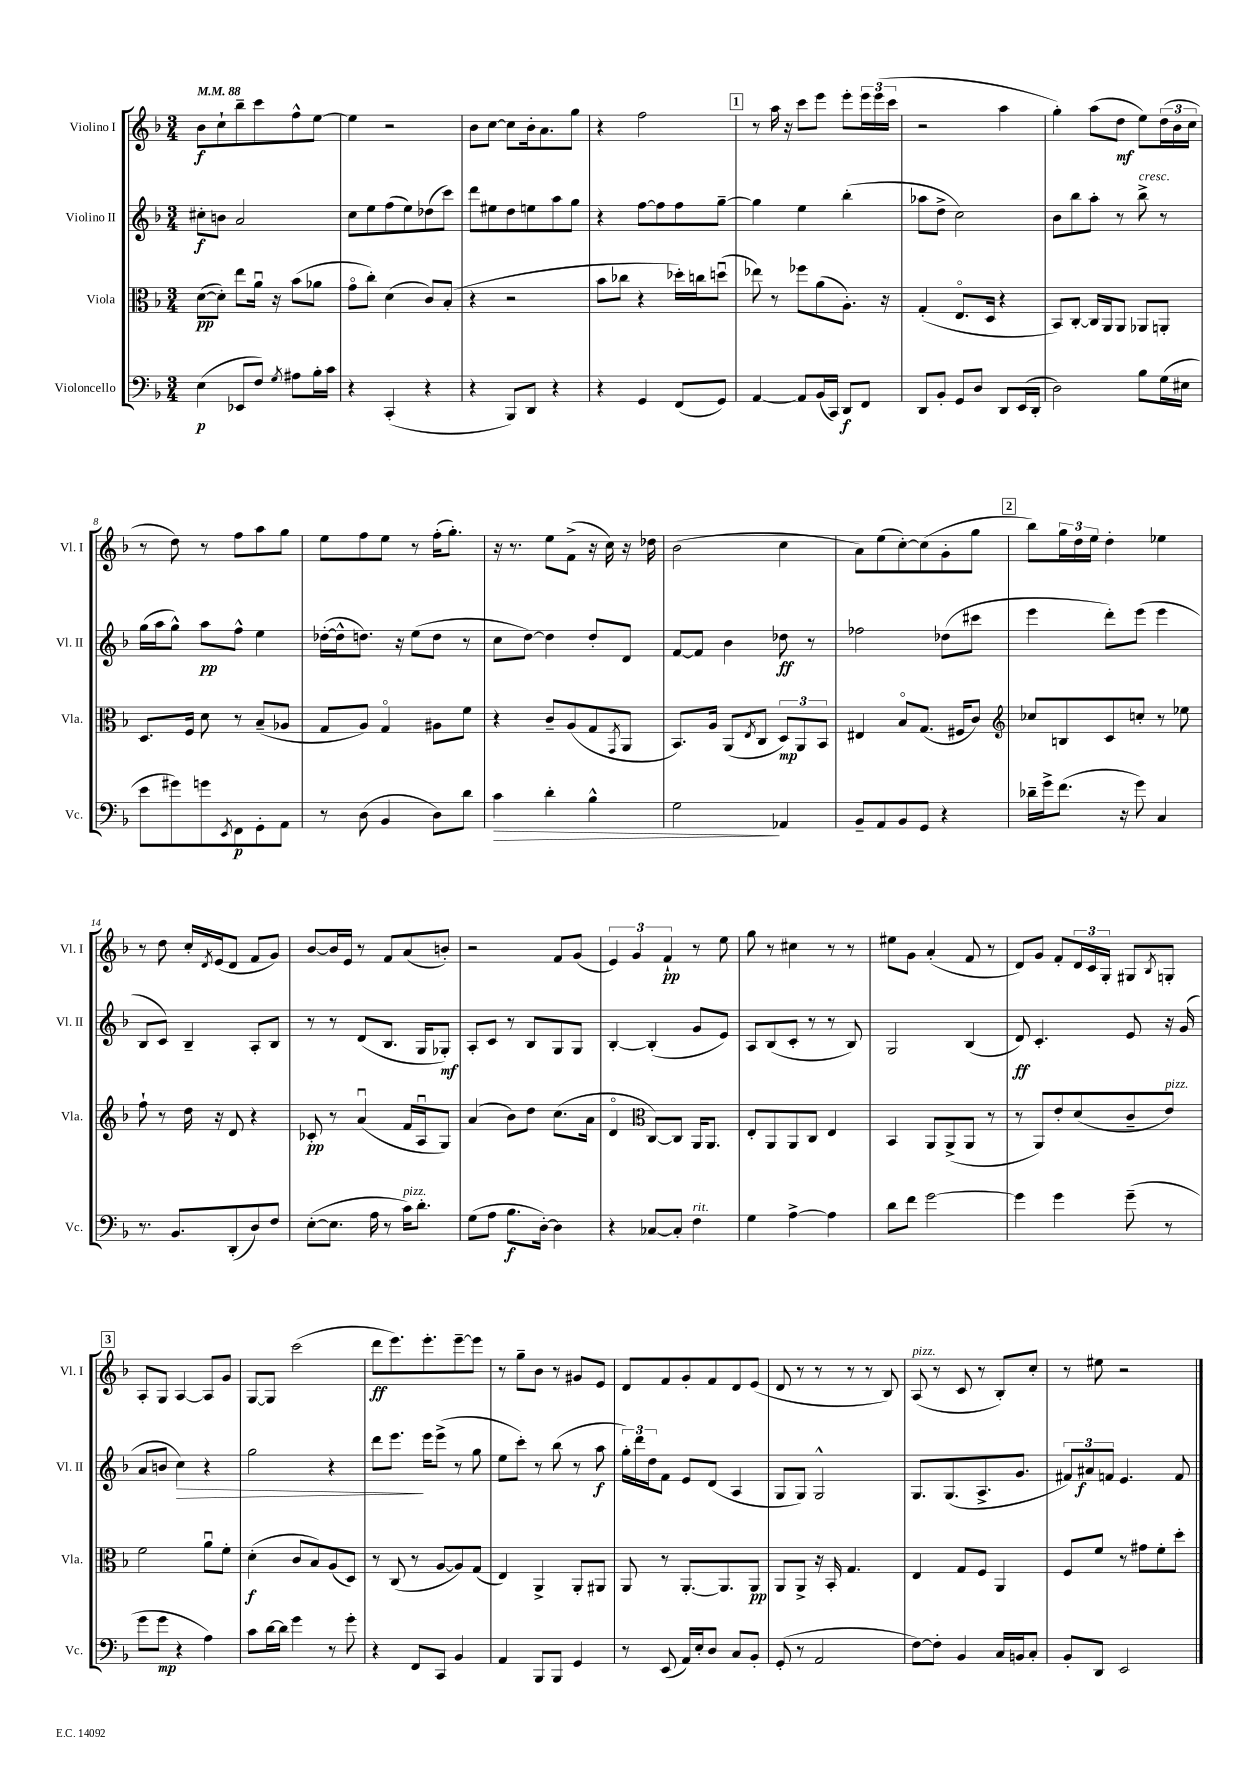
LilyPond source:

<<
\new StaffGroup <<
\new Staff = "s0" \with { instrumentName = "Violino I" shortInstrumentName = "Vl. I" } {
    \clef treble \key f \major \numericTimeSignature \time 3/4 \tempo 4 = 88
    bes'8\f c''8-! bes''8-- c'''8 f''8-^ e''8~ |
    e''4 r2 |
    bes'8 c''8~ c''8 bes'16-. a'8. g''8 |
    r4 f''2 |
    \mark \markup { \box "1" } r8 a''16 r16 c'''8 e'''8 e'''8-. \tuplet 3/2 { e'''16 e'''16( c'''16 } |
    r2 a''4 |
    g''4-.) a''8( d''8\mf e''8) \tuplet 3/2 { d''16( bes'16 c''16 } |
    r8 d''8) r8 f''8 a''8 g''8 |
    e''8 f''8 e''8 r8 f''16-.( g''8.-.) |
    r16 r8. e''8 f'8->( r16 c''16) r16 des''16 |
    bes'2( c''4 |
    a'8) e''8( c''8~-.) c''8( g'8-. g''8 |
    \mark \markup { \box "2" } bes''8) \tuplet 3/2 { g''16 d''16 e''16 } d''4-. ees''4 |
    r8 d''8 c''16-. \acciaccatura { d'8 } e'16( d'8 f'8 g'8) |
    bes'8~ bes'16 e'16 r8 f'8 a'8( b'8-.) |
    r2 f'8 g'8( |
    \tuplet 3/2 { e'4) g'4 f'4-!\pp } r8 e''8 |
    g''8 r8 cis''4 r8 r8 |
    eis''8 g'8 a'4-.( f'8 r8 |
    d'8) g'8 f'8-. \tuplet 3/2 { d'16 c'16 g16-. } gis8 \acciaccatura { bes8 } g8-. |
    \mark \markup { \box "3" } a8-. g8 a4~ a8 g'8 |
    g8~ g8 c'''2( |
    d'''8\ff e'''8.) e'''8.-. e'''8~-- e'''8 |
    r8 g''8-- bes'8 r8 gis'8 e'8 |
    d'8 f'8 g'8-. f'8 d'8 e'8( |
    d'8 r8 r8 r8 r8 bes8) |
    a8^\markup { \italic "pizz." }( r8 c'8 r8 bes8-.) c''8-. |
    r8 eis''8 r2 \bar "|." |
}
\new Staff = "s1" \with { instrumentName = "Violino II" shortInstrumentName = "Vl. II" } {
    \clef treble \key f \major \numericTimeSignature \time 3/4
    cis''8-.\f b'8 a'2 |
    c''8 e''8 f''8( e''8) des''8( c'''8) |
    d'''8 eis''8 d''8 e''8 a''8 g''8 |
    r4 f''8~ f''8 f''8 g''8~-- |
    \mark \markup { \box "1" } g''4 e''4 bes''4-.( |
    aes''8 d''8-> c''2) |
    bes'8 bes''8 a''8-. r8 bes''8->^\markup { \italic "cresc." } r8 |
    g''16( a''16 g''8-^) a''8\pp f''8-^ e''4 |
    des''16~-.( des''16-^ d''8.) r16 e''8( d''8 r8 |
    c''8 d''8~) d''4 d''8-. d'8 |
    f'8~ f'8 bes'4 des''8\ff r8 |
    fes''2 des''8( cis'''8 |
    \mark \markup { \box "2" } e'''4 d'''8-.) e'''8( e'''4 |
    bes8 c'8) bes4-- a8-. bes8 |
    r8 r8 d'8( bes8. g16 ges8-.\mf) |
    a8-. c'8 r8 bes8 g8 g8 |
    bes4~-. bes4-.( g'8 e'8) |
    a8 bes8( c'8-. r8 r8 bes8) |
    g2 bes4( |
    d'8\ff) c'4.-. e'8 r16 g'16( |
    \mark \markup { \box "3" } a'8 b'8 c''4\>) r4 |
    g''2 r4 |
    d'''8 e'''8.\! e'''16 e'''8->( r8 g''8 |
    e''8 c'''8-.) r8 bes''8( r8 a''8\f |
    \tuplet 3/2 { g''16-.) d'''16 d''16 } f'8 e'8 d'8( a4 |
    g8 g8) g2-^ |
    g8. g8.( a8.-> g'8. |
    \tuplet 3/2 { fis'8) ais'8\f f'8 } e'4. f'8 \bar "|." |
}
\new Staff = "s2" \with { instrumentName = "Viola" shortInstrumentName = "Vla." } {
    \clef alto \key f \major \numericTimeSignature \time 3/4
    d'8~\pp( d'8-.) e''8 a'16\downbow r16 bes'8( aes'8 |
    g'8\flageolet c''8-.) d'4( c'8) bes8-.( |
    r4 r2 |
    bes'8 ces''8 r4 des''16-.) c''16 d''8\downbow( |
    \mark \markup { \box "1" } ees''8) r8 fes''8 a'8( a8.-.) r16 |
    g4-.( e8.\flageolet d16 r4 |
    bes,8) c8~-. c16 a,16 a,8 aes,8 a,8-. |
    d8. f16 d'8 r8 bes8--( aes8 |
    g8 a8) g4\flageolet ais8 f'8 |
    r4 c'8-- a8( g8 \acciaccatura { g,8 } a,8 |
    bes,8.) a16 a,8( \acciaccatura { e8 } c8 \tuplet 3/2 { d8\mp) a,8 bes,8 } |
    eis4 bes8\flageolet g8.( fis16 c'8) |
    \mark \markup { \box "2" } \clef treble ces''8 b8 c'8 c''8-. r8 ees''8 |
    f''8-! r8 d''16 r16 d'8 r4 |
    ces'8-.\pp r8 a'4\downbow( f'16 a16\downbow g8) |
    a'4( bes'8) d''8 c''8.( a'16 |
    d'4\flageolet \clef alto c8~) c8 a,16 a,8. |
    e8-. a,8 a,8 c8 e4 |
    bes,4 a,8 a,8->( a,8 r8 |
    r8 a,8) e'8-. d'8( c'8-- e'8^\markup { \italic "pizz." }) |
    \mark \markup { \box "3" } f'2 a'8\downbow f'8-. |
    d'4-.\f( c'8 bes8) a8( d8) |
    r8 c8( r8 a8~ a8) g8( |
    e4) a,4-> a,8-. ais,8 |
    a,8 r8 a,8.~-. a,8. a,8\pp |
    a,8 a,8-> r16 bes,16-. g4. |
    e4 g8 f8 a,4 |
    f8 f'8 r8 gis'8 f'8-. d''8-. \bar "|." |
}
\new Staff = "s3" \with { instrumentName = "Violoncello" shortInstrumentName = "Vc." } {
    \clef bass \key f \major \numericTimeSignature \time 3/4
    e4\p( ees,8 f8) \acciaccatura { g8 } ais8 bes16-. c'16 |
    r4 c,4-.( r4 |
    r4 bes,,8) d,8 r4 |
    r4 g,4 f,8( g,8) |
    \mark \markup { \box "1" } a,4~ a,8 bes,16( c,16) d,8\f f,8 |
    d,8 bes,8-. g,8 d8 d,8 e,16( d,16-. |
    d2) bes8 g16( eis16 |
    e'8 gis'8) g'8 \acciaccatura { e,8 } f,8\p g,8-. a,8 |
    r8 d8( bes,4 d8) d'8 |
    c'4\> d'4-. bes4-^ |
    g2\! aes,4 |
    bes,8-- a,8 bes,8 g,8 r4 |
    \mark \markup { \box "2" } des'16-- g'16-> f'8.( r16 g'8) c4 |
    r8. bes,8. d,8-.( d8) f8 |
    e8~-.( e8. a16 r8 c'16^\markup { \italic "pizz." }) d'8.-. |
    g8( a8 bes8.\f d16~-.) d4 |
    r4 ces8~ ces8-. f4^\markup { \italic "rit." } |
    g4 a4~-> a4 |
    d'8 f'8 g'2~ |
    g'4 g'4 g'8--( r8 |
    \mark \markup { \box "3" } g'8 g'8\mp r4 a4) |
    c'8 d'16~ d'16 g'4 r8 g'8-. |
    r4 f,8 c,8 bes,4 |
    a,4 bes,,8 bes,,8 g,4 |
    r8 e,8( a,16) e16-. d8 c8 bes,8-. |
    g,8-.( r8 a,2 |
    f8~) f8-. bes,4 c16 b,16 c8-. |
    bes,8-. d,8 e,2 \bar "|." |
}
>>
>>
